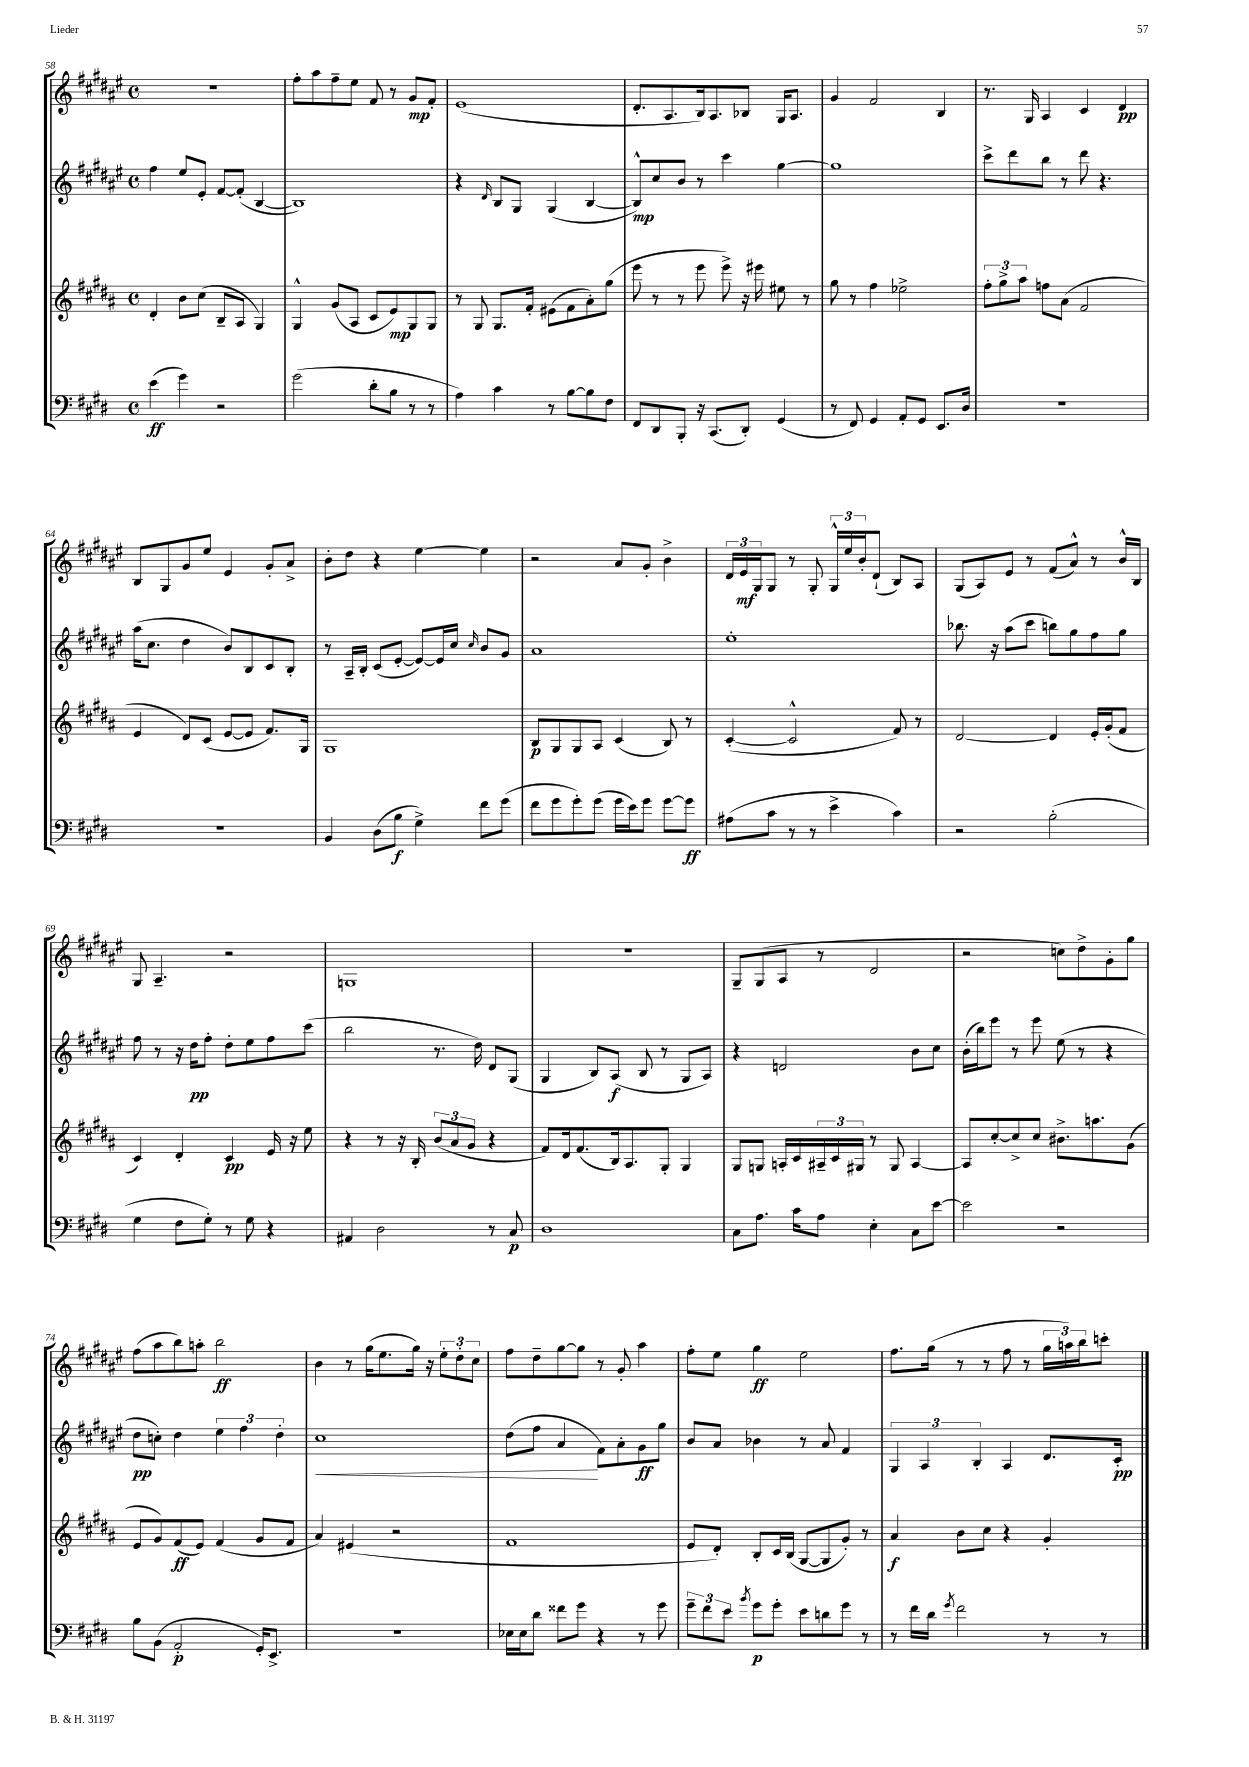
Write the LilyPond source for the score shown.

<<
\new StaffGroup <<
\new Staff = "s0" {
    \clef treble \key fis \major \defaultTimeSignature \time 4/4
    R1 |
    fis''8-. ais''8 fis''8-- eis''8 fis'8 r8 gis'8\mp fis'8-. |
    eis'1( |
    dis'8.-. ais8. b16) ais8. bes8 gis16 ais8. |
    gis'4 fis'2 b4 |
    r8. gis16 ais4 cis'4 dis'4\pp |
    b8 gis8 gis'8 eis''8 eis'4 gis'8-. ais'8-> |
    b'8-. dis''8 r4 eis''4~ eis''4 |
    r2 ais'8 gis'8-. b'4-> |
    \tuplet 3/2 { dis'16 eis'16\mf gis16 } gis8 r8 gis8-. \tuplet 3/2 { gis16-^ eis''16 b'16-. } dis'8-!( b8) ais8 |
    gis8( ais8) eis'8 r8 fis'8( ais'8-^) r8 b'16-^ b16 |
    gis8 ais4.-- r2 |
    g1 |
    r1 |
    gis8-- gis8( ais8 r8 dis'2 |
    r2 c''8) dis''8-> gis'8-. gis''8 |
    fis''8( ais''8 b''8) a''8-. b''2\ff |
    b'4 r8 gis''16( eis''8. gis''16) r16 \tuplet 3/2 { eis''8-. dis''8-. cis''8 } |
    fis''8 dis''8-- gis''8~ gis''8 r8 gis'8-. ais''4 |
    fis''8-. eis''8 gis''4\ff eis''2 |
    fis''8. gis''16( r8 r8 fis''8 r8 \tuplet 3/2 { gis''16 a''16) b''16 } c'''8-. \bar "|." |
}
\new Staff = "s1" {
    \clef treble \key fis \major \defaultTimeSignature \time 4/4
    fis''4 eis''8 eis'8-. fis'8~ fis'8-.( b4~ |
    b1) |
    r4 \grace { dis'16 } b8 gis8 gis4( b4~ |
    b8-^\mp) cis''8 b'8 r8 cis'''4 gis''4~ |
    gis''1 |
    cis'''8-> dis'''8 b''8 r8 dis'''8 r4. |
    ais''16( cis''8. dis''4 b'8) b8 cis'8 b8-. |
    r8 ais16-- b16-. cis'8( eis'8~-. eis'8~) eis'16 cis''16 \grace { cis''16 } b'8 gis'8 |
    ais'1 |
    eis''1-. |
    bes''8. r16 ais''8( cis'''8 b''8) gis''8 fis''8 gis''8 |
    fis''8 r8 r16 dis''16\pp fis''8-. dis''8-. eis''8 fis''8 cis'''8( |
    b''2 r8. dis''16) dis'8 gis8( |
    gis4 b8) ais8\f( b8 r8 gis8 ais8) |
    r4 d'2 b'8 cis''8 |
    b'16-.( b''16) eis'''8 r8 eis'''8 eis''8( r8 r4 |
    dis''8\pp c''8-.) dis''4 \tuplet 3/2 { eis''4 fis''4 dis''4-. } |
    cis''1\< |
    dis''8( fis''8 ais'4\! fis'8) ais'8-. gis'8\ff gis''8 |
    b'8 ais'8 bes'4 r8 ais'8 fis'4 |
    \tuplet 3/2 { gis4 ais4 b4-. } ais4 dis'8. cis'16-.\pp \bar "|." |
}
\new Staff = "s2" {
    \clef treble \key b \major \defaultTimeSignature \time 4/4
    dis'4-. b'8 cis''8( b8-- ais8 gis4) |
    gis4-^ gis'8( ais8 cis'8 e'8\mp) gis8 gis8 |
    r8 gis8 gis8. fis'16-. eis'8( fis'8 ais'8-.) gis''8( |
    e'''8 r8 r8 e'''8 e'''8->) r16 eis'''16 eis''8 r8 |
    gis''8 r8 fis''4 ees''2-> |
    \tuplet 3/2 { fis''8-. gis''8-> ais''8 } f''8 ais'8( fis'2 |
    e'4 dis'8) cis'8( e'8~ e'8 fis'8.) gis16 |
    gis1 |
    b8\p gis8 gis8 ais8 cis'4( b8) r8 |
    cis'4~-.( cis'2-^ fis'8) r8 |
    dis'2~ dis'4 e'16-. gis'16-.( fis'8 |
    cis'4) dis'4-. cis'4\pp e'16 r16 e''8 |
    r4 r8 r16 b16-. \tuplet 3/2 { b'8( ais'8 gis'8 } r4 |
    fis'8) dis'16 fis'8.( b16) ais8. gis8-. gis4 |
    gis8 g8 a16-. cis'16 \tuplet 3/2 { ais16-- cis'16 gis16 } r8 gis8 ais4~ |
    ais8 cis''8~-. cis''8-> cis''8 bis'8.-> a''8. gis'8( |
    e'8 gis'8) fis'8\ff( e'8) fis'4( gis'8 fis'8 |
    ais'4) eis'4( r2 |
    fis'1 |
    e'8 dis'8-.) b8-. cis'16 b16( gis8~ gis8 gis'8-.) r8 |
    ais'4\f b'8 cis''8 r4 gis'4-. \bar "|." |
}
\new Staff = "s3" {
    \clef bass \key e \major \defaultTimeSignature \time 4/4
    e'4\ff( gis'4) r2 |
    gis'2( dis'8-. b8 r8 r8 |
    a4) cis'4 r8 b8~ b8 fis8 |
    fis,8 dis,8 b,,8-. r16 cis,8.( dis,8-.) gis,4( |
    r8 fis,8) gis,4 a,8-. gis,8 e,8. dis16 |
    R1 |
    R1 |
    b,4 dis8( b8\f gis4->) fis'8 gis'8( |
    fis'8 gis'8 gis'8-.) gis'8( gis'16 e'16) gis'8 gis'8~ gis'8\ff |
    ais8( cis'8 r8 r8 e'4-> cis'4) |
    r2 b2-.( |
    gis4 fis8 gis8-.) r8 gis8 r4 |
    ais,4 dis2 r8 cis8\p |
    dis1 |
    cis8 a8. cis'16 a8 e4-. cis8 e'8~ |
    e'2 r2 |
    b8 b,8( a,2-.\p gis,16-.) e,8.-> |
    r1 |
    ees16 ees16 dis'8 fisis'8 gis'8 r4 r8 gis'8 |
    \tuplet 3/2 { gis'8-- fis'8 e'8 } \acciaccatura { b'8 } gis'8\p gis'8-. e'8 d'8 gis'8 r8 |
    r8 fis'16 dis'16 \acciaccatura { gis'8 } fis'2 r8 r8 \bar "|." |
}
>>
>>
\layout { \context { \Score currentBarNumber = #58 } }
